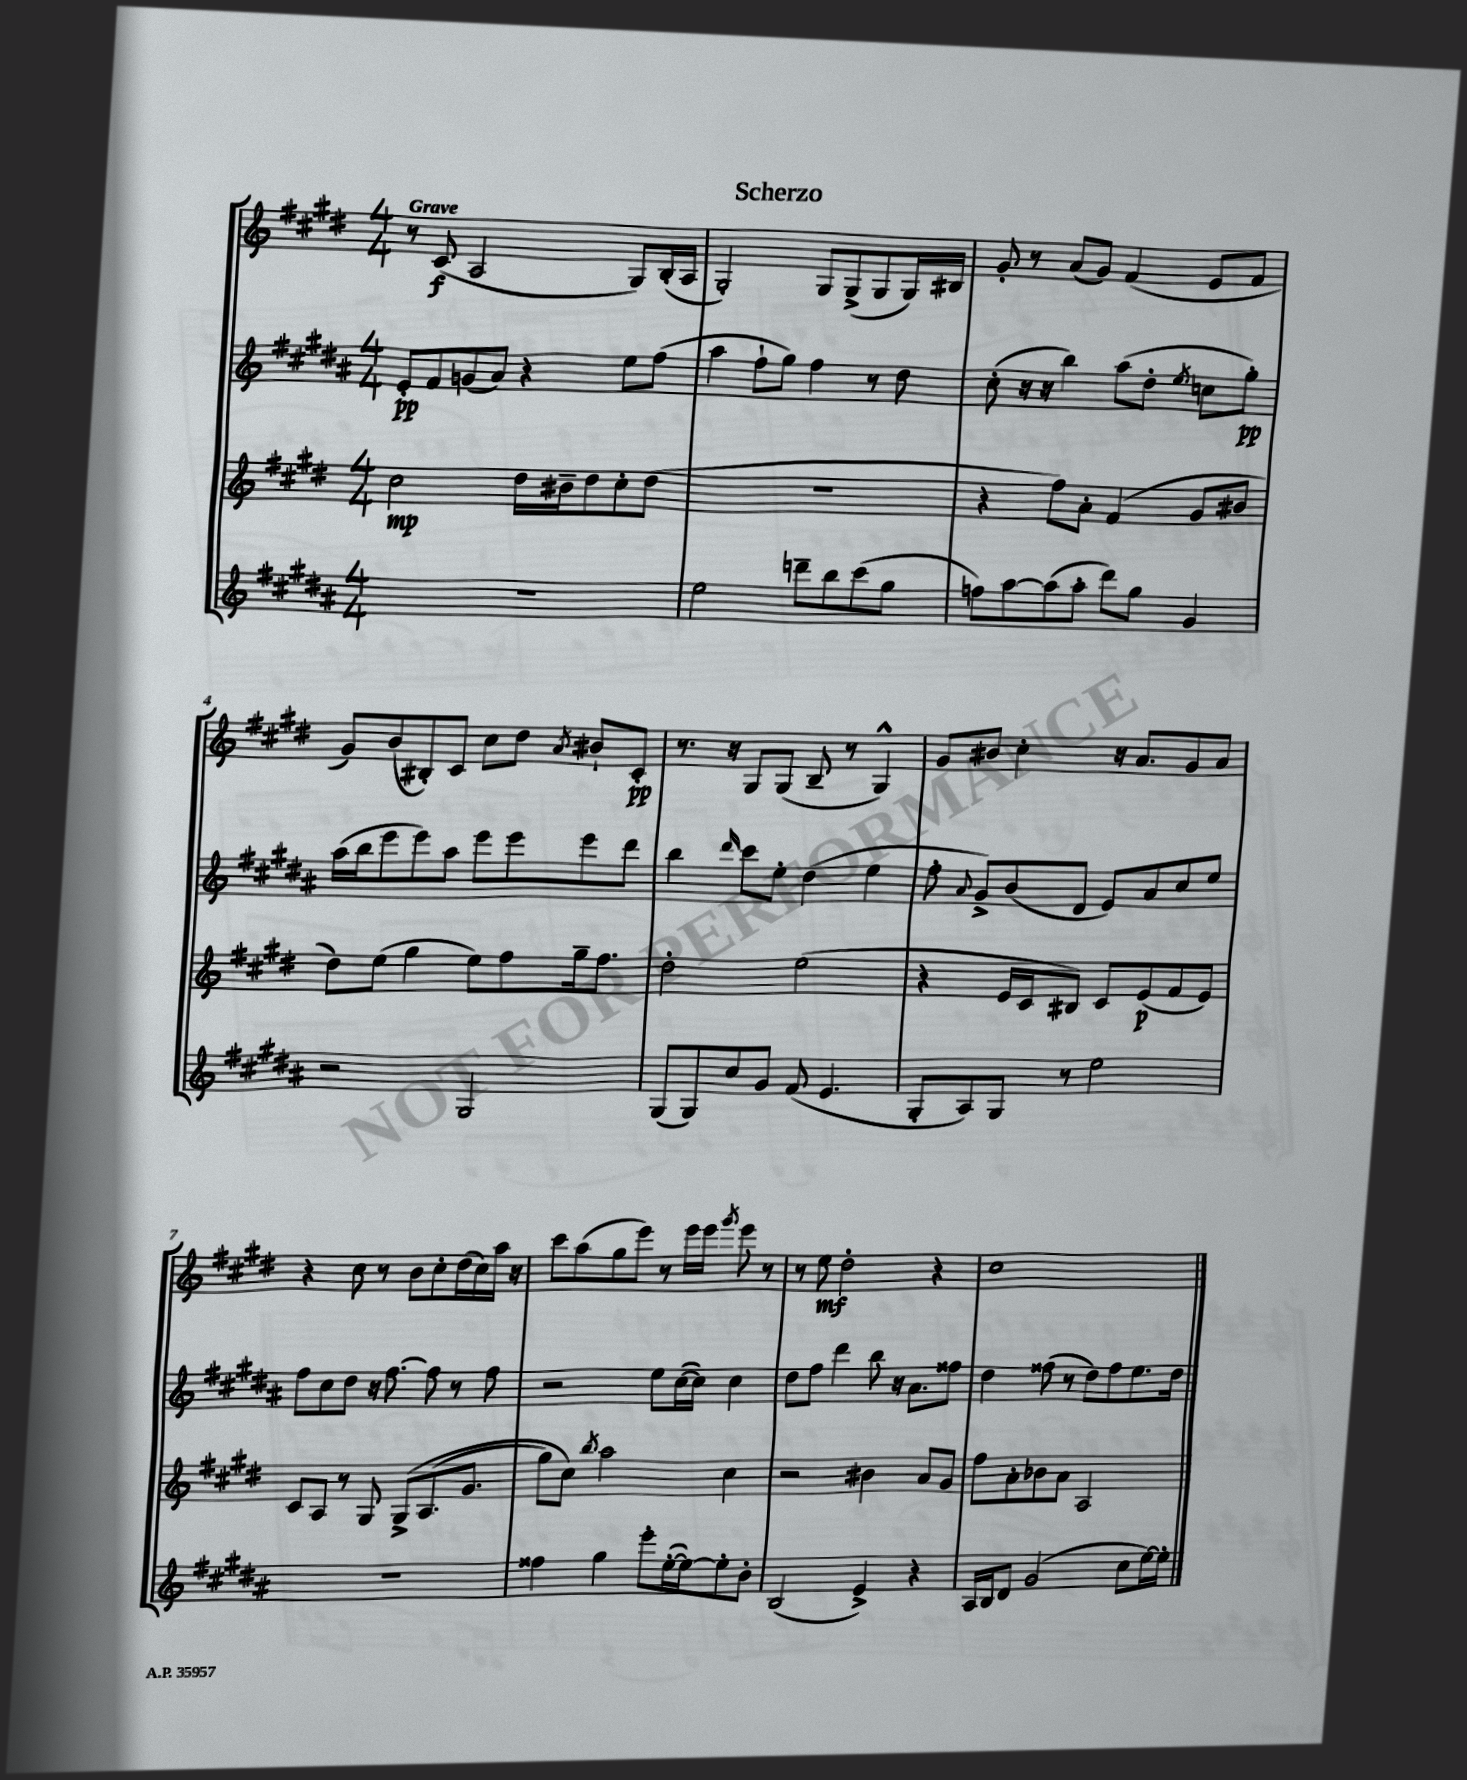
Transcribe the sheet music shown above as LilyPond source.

\header { title = "Scherzo" }
<<
\new StaffGroup <<
\new Staff = "s0" {
    \clef treble \key e \major \numericTimeSignature \time 4/4 \tempo "Grave"
    \autoBeamOff r8 cis'8\f( a2 gis8[) b16-.( a16] |
    gis2-.) gis8[ gis8->( gis8 gis16) bis16] |
    gis'8-. r8 a'8[( gis'8]) fis'4( e'8[ fis'8] |
    gis'8[) b'8( bis8-.) cis'8] cis''8[ dis''8] \acciaccatura { a'8 } bis'8[-! cis'8]-.\pp |
    r8. r16 gis8[ gis8]( b8-- r8 gis4-^) |
    gis'8[ bis'8] cis''4-. r16 a'8.[ gis'8 a'8] |
    r4 cis''8 r8 b'8[ cis''8-. dis''16( cis''16) a''16] r16 |
    cis'''8[ a''8( gis''8 e'''8]) r8 e'''16[ e'''16] \acciaccatura { gis'''8 } e'''8 r8 |
    r8 e''8\mf dis''2-. r4 |
    cis''1 \bar "|." |
}
\new Staff = "s1" {
    \clef treble \key b \major \numericTimeSignature \time 4/4
    \autoBeamOff e'8[-.\pp fis'8 g'8( ais'8]) r4 e''8[ fis''8]( |
    ais''4 fis''8[-! gis''8]) fis''4 r8 dis''8 |
    cis''8-.( r16 r16 b''4) ais''8[( dis''8]-. \acciaccatura { e''8 } c''8[ gis''8]-.\pp) |
    ais''16[( b''16 e'''8 e'''8) ais''8] e'''8[ e'''8 e'''8 dis'''8] |
    b''4 \grace { dis'''16 } cis'''8[ e''8]-. dis''4( e''4 |
    fis''8-. \appoggiatura { ais'8 } gis'8[->) b'8( dis'8] e'8[) ais'8 cis''8 e''8] |
    fis''8[ cis''8 dis''8] r16 fis''8.~ fis''8 r8 fis''8 |
    r2 e''8[ cis''16~( cis''16]) cis''4 |
    dis''8[ fis''8] dis'''4 b''8 r16 ais'8.[ fisis''8] |
    dis''4 fisis''8( r8 dis''8[) fisis''8 e''8. dis''16] \bar "|." |
}
\new Staff = "s2" {
    \clef treble \key e \major \numericTimeSignature \time 4/4
    \autoBeamOff cis''2\mp dis''16[ bis'16-- dis''8 cis''8-. dis''8]( |
    R1 |
    r4 fis''8[) a'8]-. fis'4( gis'8[ bis'8] |
    dis''8[) e''8]( gis''4 e''8[) fis''8 gis''16-- fis''8.] |
    dis''2-. e''2( |
    r4 e'16[ cis'16 bis8]) cis'8[ e'8\p( fis'8 e'8]) |
    cis'8[ a8] r8 gis8 gis8[->\( a8.( gis'8.] |
    gis''8[) cis''8]\) \acciaccatura { b''8 } a''2 cis''4 |
    r2 bis'4 a'8[ gis'8] |
    fis''8[ a'8-. bes'8 a'8] a2 \bar "|." |
}
\new Staff = "s3" {
    \clef treble \key b \major \numericTimeSignature \time 4/4
    \autoBeamOff R1 |
    e''2 d'''8[-- b''8 cis'''8( gis''8] |
    f''8[) ais''8~ ais''8( ais''8]-. dis'''8[) gis''8] gis'4 |
    r2 gis2 |
    gis8[( gis8) cis''8 gis'8] fis'8( e'4. |
    gis8[-. ais8) gis8] r8 e''2 |
    R1 |
    fisis''4 gis''4 e'''8[-. e''16~-.( e''16~) e''8-. b'8]-. |
    b2( e'4->) r4 |
    ais16[ b16 dis'8] gis'2( cis''8[ e''16~) e''16]-. \bar "|." |
}
>>
>>
